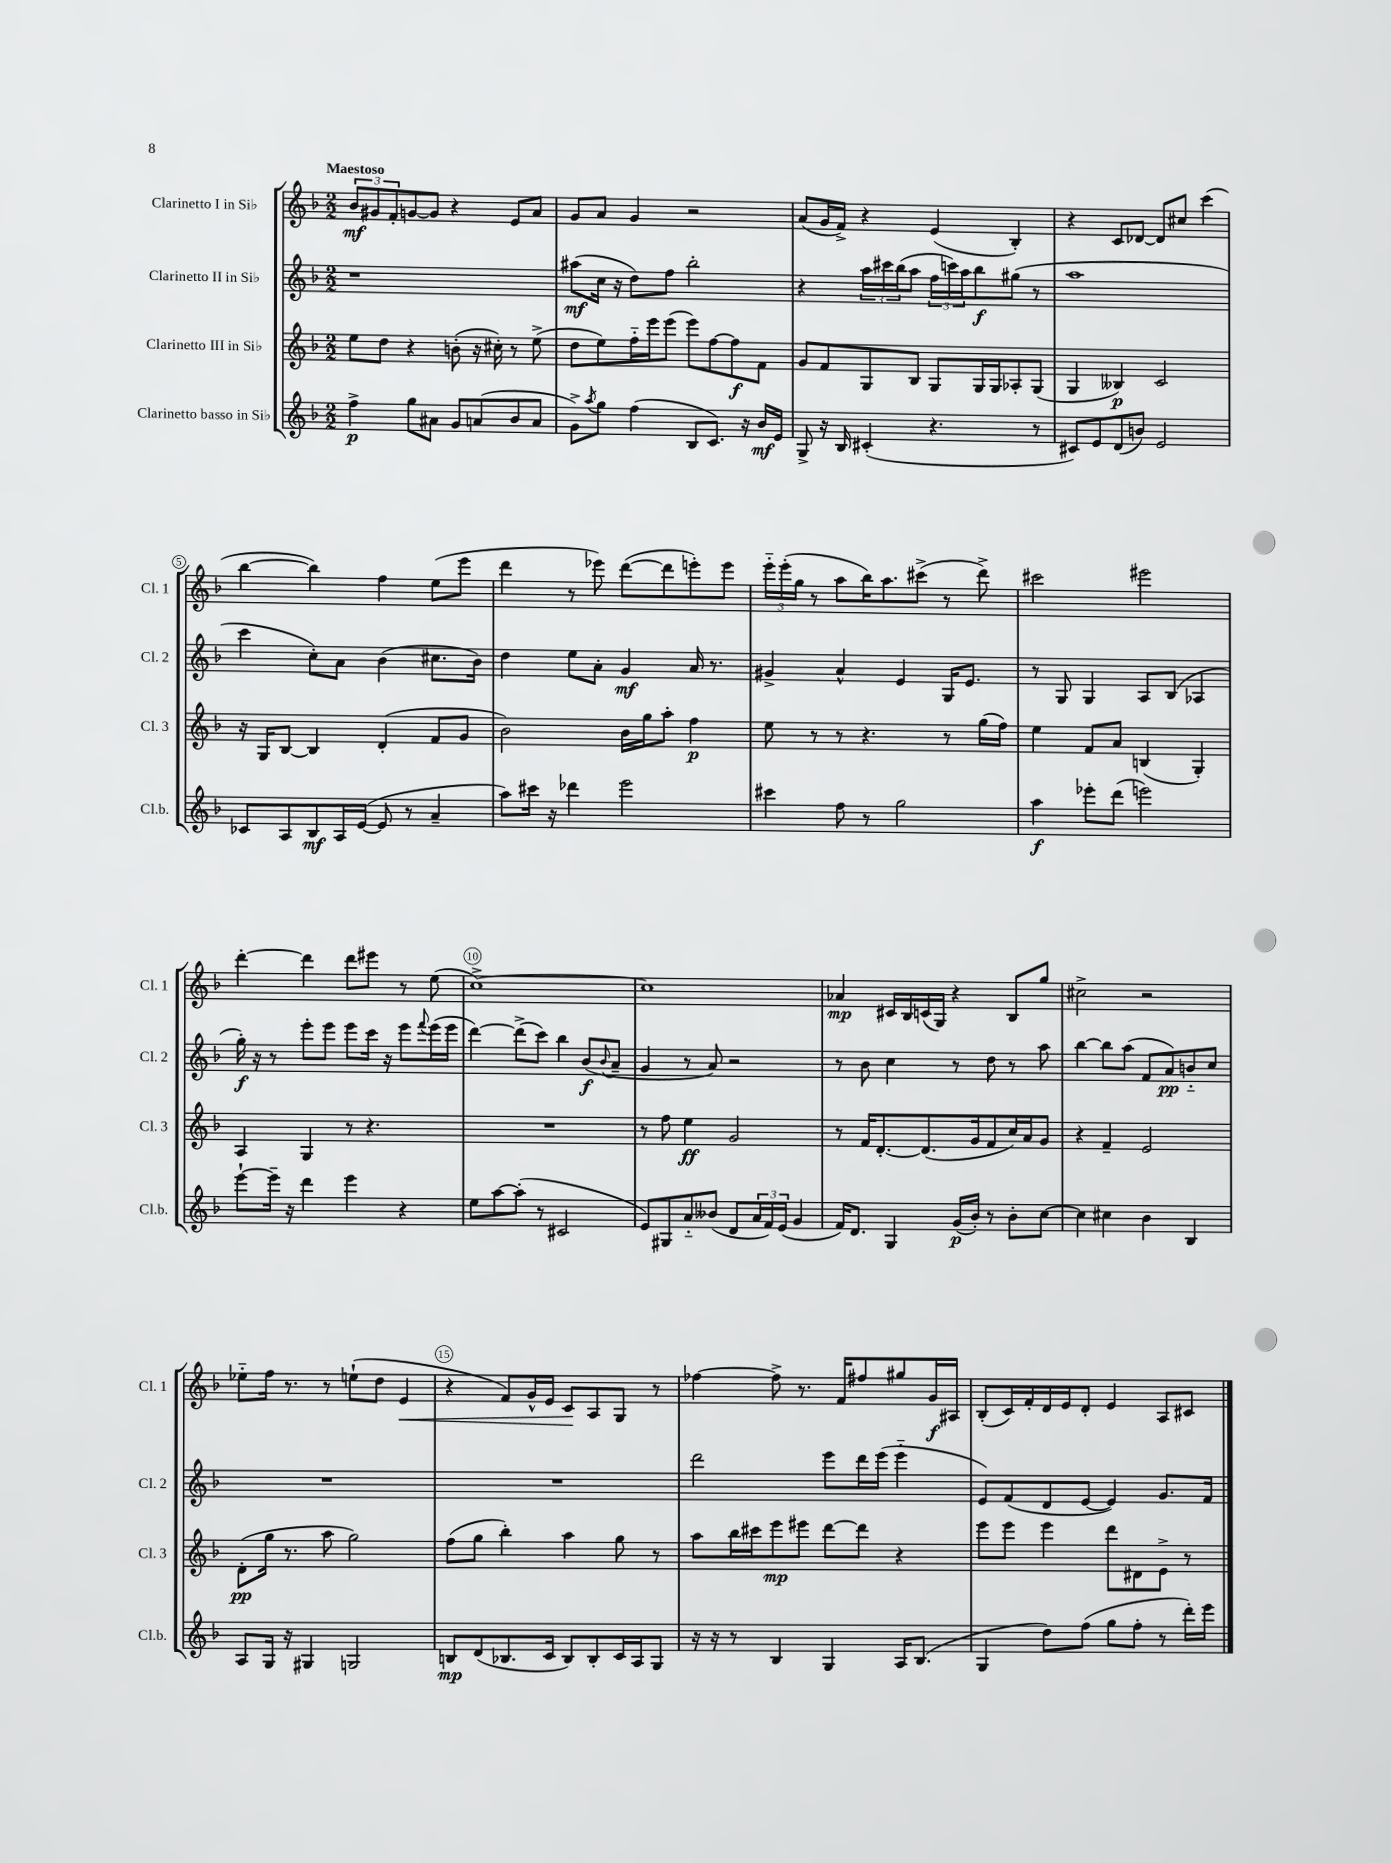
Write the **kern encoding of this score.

**kern	**kern	**kern	**kern
*staff4	*staff3	*staff2	*staff1
*clefG2	*clefG2	*clefG2	*clefG2
*k[b-]	*k[b-]	*k[b-]	*k[b-]
*M2/2	*M2/2	*M2/2	*M2/2
4ff^	8ee	1r	12b-
.	.	.	12g#
.	8dd	.	.
.	.	.	12f'
8gg	4r	.	[8g
8a#	.	.	8g]
8g	(8b'	.	4r
(8a	16r	.	.
.	16cc#')	.	.
8b-	8r	.	8e
8a	(8ee^	.	8a
=	=	=	=
8g^)	8dd	(8aa#	8g
8qaa	.	.	.
8gg	8ee)	16cc	8a
.	.	16r	.
(4ff	16ff'~	8dd)	4g
.	16eee	.	.
.	(8eee	8ff	.
8B-	8eee)	2bb-'	2r
8.c)	[8ff	.	.
.	8ff]	.	.
16r	.	.	.
16b-	8f	.	.
16e	.	.	.
=	=	=	=
8G^	8g	4r	(8a
16r	8f	.	16g
16B-	.	.	16f^)
(4c#'	8G	24aa	4r
.	.	24ccc#	.
.	.	(24bb-	.
.	8B-	8aa	.
4.r	8G	24ff	(4e
.	.	24ccc)	.
.	.	24aa	.
.	16G	8bb-	.
.	16G	.	.
.	8A-'	(8gg#	4B-')
8r	(8G	8r	.
=	=	=	=
8c#)	4G	1aa	4r
8e	.	.	.
(8d	4B--)	.	8c
8b)	.	.	[8d-
2e	2c	.	8d-]
.	.	.	8cc#
.	.	.	(4ccc
=	=	=	=
8c-	16r	4ccc	[4bb-
.	16G	.	.
8A	[8B-	.	.
8B-	4B-]	8cc')	4bb-])
16A	.	8a	.
([16e	.	.	.
8e]	(4d'	(4b-	4ff
8r	.	.	.
4a~	8f	8.cc#	(8ee
.	8g	.	8eee
.	.	16b-)	.
=	=	=	=
8aa)	2b-)	4dd	4ddd
16ccc#	.	.	.
16r	.	.	.
4ddd-	.	8ee	8r
.	.	8a'	8eee-)
2eee	16b-	4g	([8ddd
.	16gg	.	.
.	8aa'	.	8ddd]
.	4ff	16a	8eee')
.	.	8.r	.
.	.	.	8eee
=	=	=	=
4ccc#	8ee	4g#^	24eee'~
.	.	.	(24eee'
.	.	.	24gg
.	8r	.	8r
8ff	8r	4a^^	8aa
8r	4.r	.	16bb-)
.	.	.	8.aa
2gg	.	4e	.
.	.	.	(8ccc#^
.	8r	16G	8r
.	.	8.e	.
.	(16gg	.	8ddd^)
.	16ff)	.	.
=	=	=	=
4aa	4ee	8r	2ccc#
.	.	8G	.
8eee-'	8f	4G	.
(8ddd	8a	.	.
2eee)	(4B	8A	2eee#
.	.	(8B-	.
.	4G')	4A-	.
=	=	=	=
[8eee`	4A	16gg')	[4ddd'
.	.	16r	.
16eee~]	.	8r	.
16r	.	.	.
4ddd	4G	8eee'	4ddd]
.	.	8eee	.
4eee	8r	8eee	8ddd
.	4.r	16ccc	8eee#
.	.	16r	.
4r	.	8eee	8r
.	.	8qqfff	.
.	.	(16eee	(8ee
.	.	16eee	.
=	=	=	=
8ee	1r	[4ddd)	[1cc^)
[8aa	.	.	.
(8aa']	.	(8ddd^]	.
8r	.	8ccc)	.
2c#	.	4bb-	.
.	.	(8b-	.
.	.	8qqb-	.
.	.	8a~	.
=	=	=	=
8e)	8r	4g	1cc]
8G#	8ff	.	.
8a'~	4ee	8r	.
(8b--	.	8a)	.
8d	2g	2r	.
24a	.	.	.
24f)	.	.	.
(24e	.	.	.
4g	.	.	.
=	=	=	=
16f)	8r	8r	4a-
8.d	.	.	.
.	16f	8b-	.
.	[8.d'	.	.
4G	.	4cc	16c#
.	.	.	16B-
.	(8.d]	.	(16c
.	.	.	16G)
(16g	.	8r	4r
16b-')	16g	.	.
8r	8f	8dd	.
8b-'	16cc)	8r	8B-
.	16a	.	.
[8cc	8g	8aa	8gg
=	=	=	=
4cc]	4r	[4bb-	2cc#^
4cc#	4f~	8bb-]	.
.	.	(8aa	.
4b-	2e	8f	2r
.	.	8a)	.
4B-	.	8b'~	.
.	.	8cc	.
=	=	=	=
8A	(8d'	1r	8ee-'~
16G	16gg	.	16ff
16r	8.r	.	8.r
4G#	.	.	.
.	8aa	.	8r
2G	2gg)	.	(8ee`
.	.	.	8dd
.	.	.	4e
=	=	=	=
8B	(8ff	1r	4r
(8d	8gg	.	.
8.B-	4bb-')	.	8f)
.	.	.	16g^^
16c	.	.	16e
8B-)	4aa	.	8c
8B-'	.	.	8A
16c	8gg	.	8G
16A	.	.	.
8G	8r	.	8r
=	=	=	=
16r	8aa	2ddd	[4ff-
16r	.	.	.
8r	16bb-	.	.
.	16ccc#	.	.
4B-	8eee	.	8ff-^]
.	8eee#	.	8.r
4G	[8ddd	8eee	.
.	.	.	16f
.	8ddd]	16ddd	8ff#
.	.	(16eee	.
16A	4r	4eee'~	8gg#
(8.B-	.	.	.
.	.	.	16g
.	.	.	16A#
=	=	=	=
4G	8eee	8e)	(8B-'
.	8eee	(8f	16c)
.	.	.	16f'
8dd)	4eee	8d	16d
.	.	.	16e
(8ff	.	[8e	8d'
8gg	8ddd	4e])	4e
8ff'	8d#	.	.
8r	8e^	8.g	8A
16ddd')	8r	.	8c#
16eee	.	16f	.
==	==	==	==
*-	*-	*-	*-
